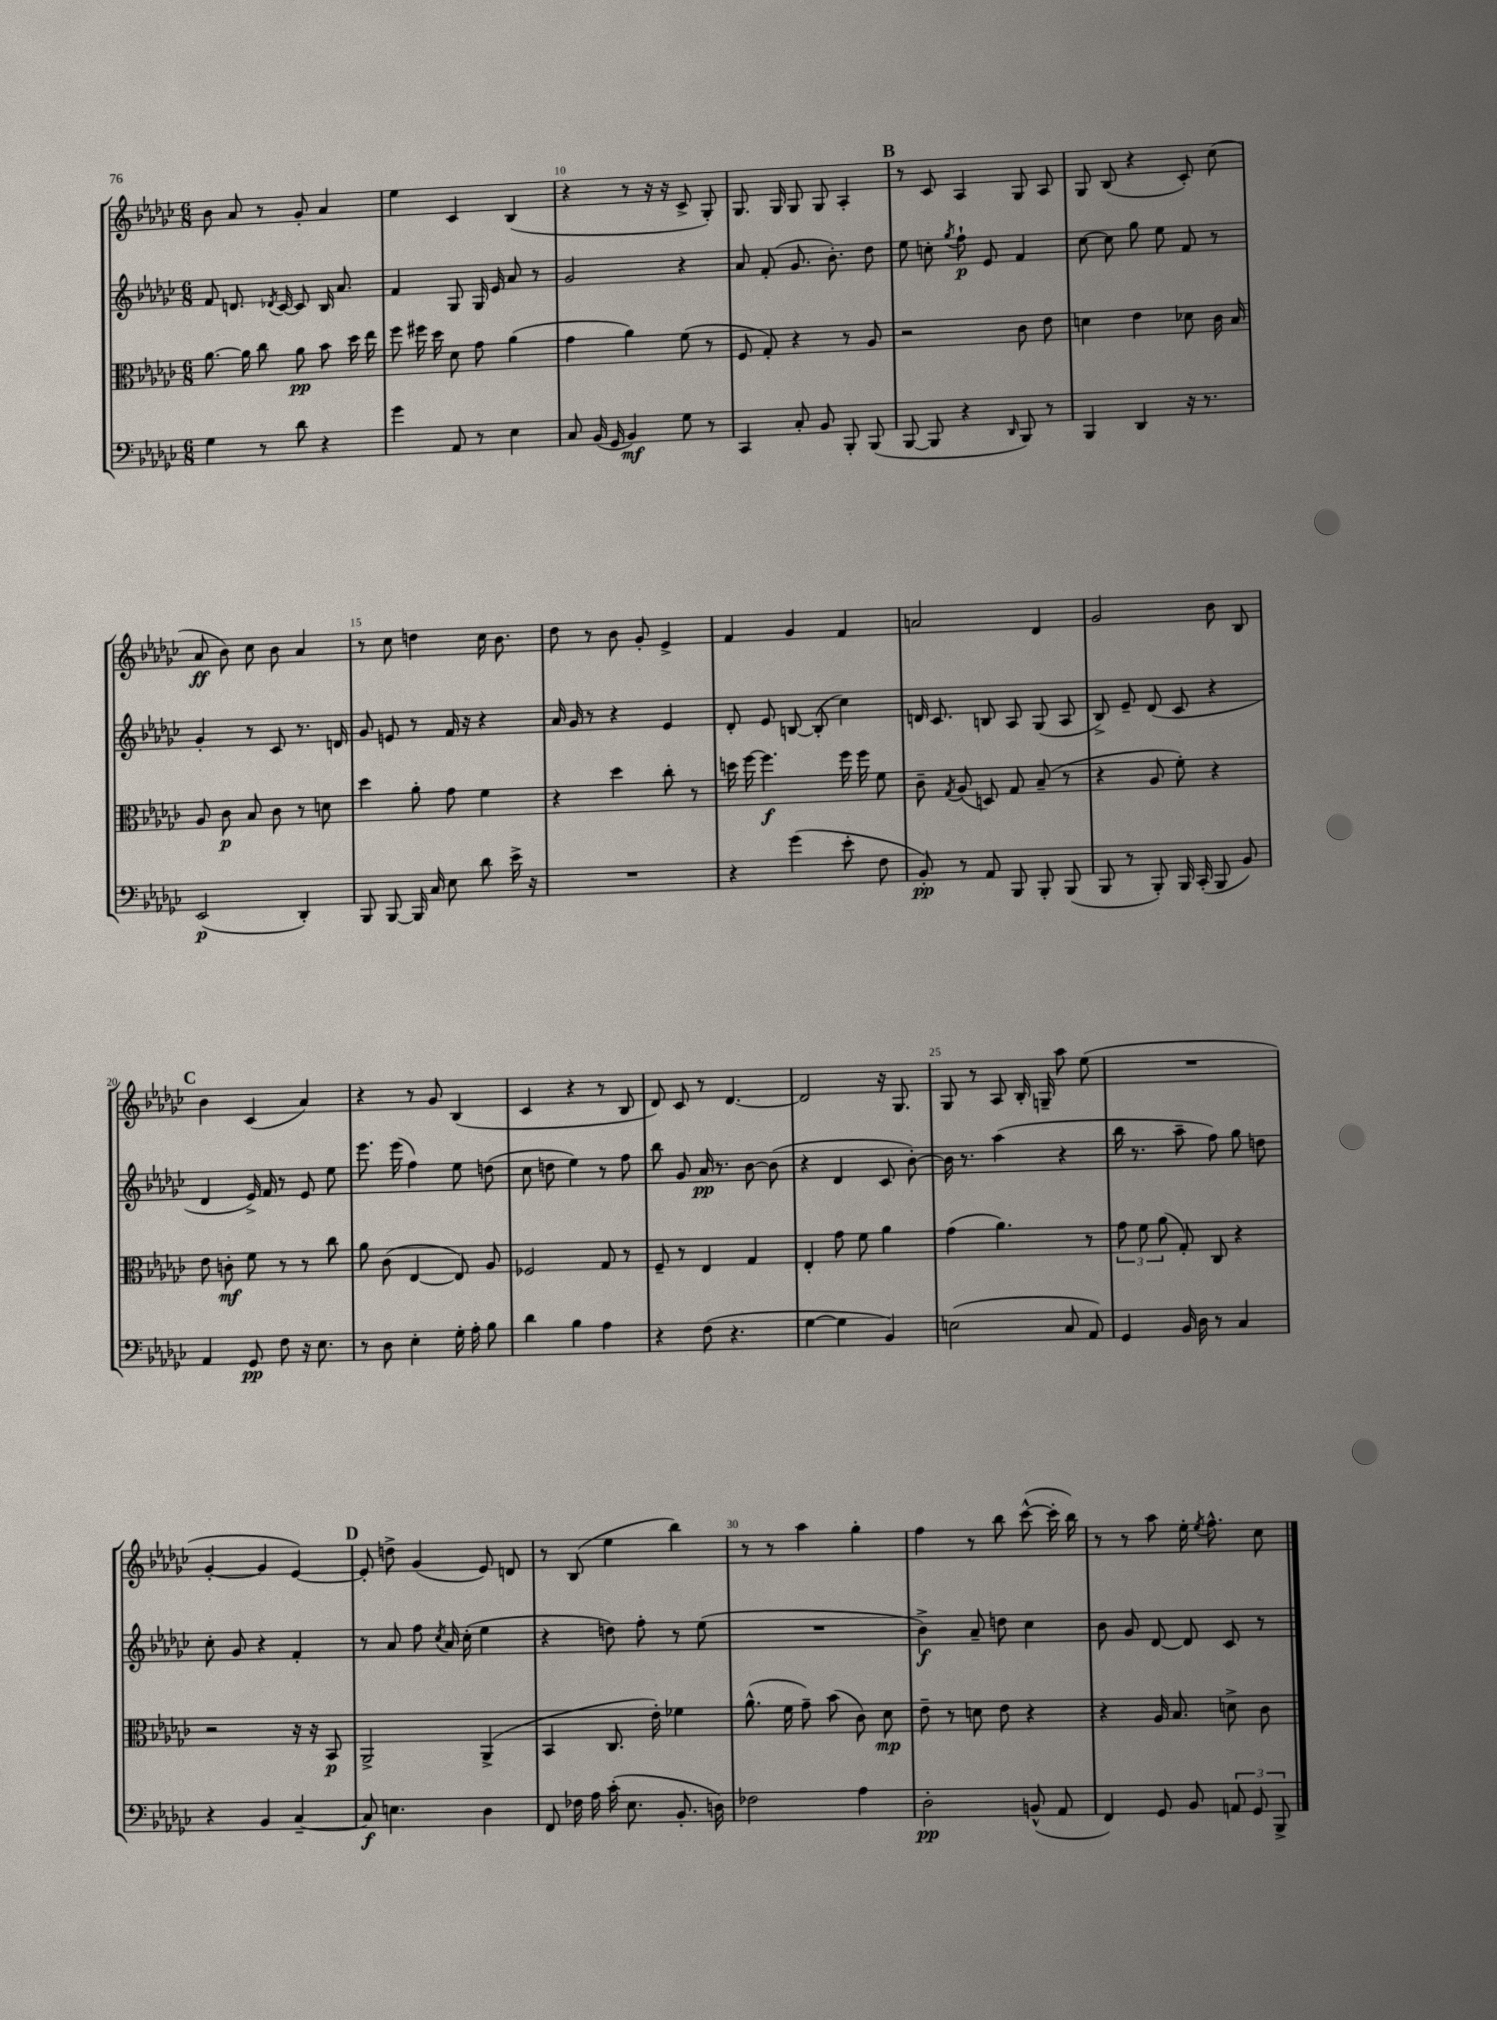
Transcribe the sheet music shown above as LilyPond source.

<<
\new StaffGroup <<
\new Staff = "s0" {
    \clef treble \key ges \major \numericTimeSignature \time 6/8
    \autoBeamOff bes'8 aes'8 r8 ges'8-. aes'4 |
    ees''4 ces'4 bes4( |
    r4 r8 r16 r16 ces'8-> ges8-.) |
    ges8. ges16 ges8 ges8 aes4-. |
    \mark \markup { \bold "B" } r8 ces'8 aes4 ges8 aes8 |
    ges8 bes8( r4 ces'8-.) ces''8( |
    aes'8\ff bes'8) ces''8 bes'8 aes'4 |
    r8 ces''8 d''4 ces''16 bes'8. |
    des''8 r8 bes'8 ges'8-. ees'4-> |
    f'4 ges'4 f'4 |
    a'2 des'4 |
    ges'2 bes'8 bes8 |
    \mark \markup { \bold "C" } bes'4 ces'4( aes'4) |
    r4 r8 ges'8 bes4( |
    ces'4 r4 r8 bes8 |
    des'8) ces'8 r8 des'4.~ |
    des'2 r16 ges8. |
    ges8 r8 aes8 bes16-. g16-- aes''8 ees''8( |
    R2. |
    ges'4~-. ges'4 ees'4~) |
    \mark \markup { \bold "D" } ees'8-. d''8-> ges'4( ees'8) d'8 |
    r8 bes8( ees''4 bes''4) |
    r8 r8 aes''4 ges''4-. |
    f''4 r8 bes''8 ces'''8~-^( ces'''16-. bes''16) |
    r8 r8 aes''8 ees''16-. \acciaccatura { ees''8 } f''8.-^ ces''8 \bar "|." |
}
\new Staff = "s1" {
    \clef treble \key ges \major \numericTimeSignature \time 6/8
    \autoBeamOff f'8 d'8. \acciaccatura { des'8 } ces'16~ ces'8 bes16 aes'8. |
    f'4 ges8 ges16 ees'16 aes'8 r8 |
    ges'2 r4 |
    aes'8 f'8-.( ges'8. bes'8.-.) des''8 |
    \mark \markup { \bold "B" } ees''8 c''8-. \acciaccatura { ges''8 } f''8-!\p ees'8 f'4 |
    ces''8~ ces''8 ges''8 ees''8 f'8 r8 |
    ges'4-. r8 ces'8 r8. d'16 |
    ges'8 e'8 r8 f'16 r16 r4 |
    aes'16 ges'16 r8 r4 ees'4 |
    des'8-. ees'8 b8~ b8-.( ces''4) |
    d'16 ces'8. b8 aes8 ges8( aes8 |
    bes8->) ees'8-- des'8( ces'8 r4 |
    \mark \markup { \bold "C" } des'4 ees'16->) f'16 r8 ees'8 ees''8 |
    ees'''8. ees'''16( f''4) ees''8 d''8( |
    ces''8 d''8 ees''4) r8 f''8 |
    bes''8 ges'8 aes'16\pp r8. bes'8~ bes'8( |
    r4 des'4 ces'8 bes'8~-.) |
    bes'16 r8. aes''4( r4 |
    bes''16 r8. aes''8-- f''8) ges''8 d''8 |
    ces''8-. ges'8 r4 f'4-. |
    \mark \markup { \bold "D" } r8 aes'8 f''8 \acciaccatura { ces''8 } aes'16 ces''16-.( ees''4 |
    r4 d''8) f''8-. r8 ees''8( |
    R2. |
    bes'4->\f) aes'8-- d''8 ces''4 |
    bes'8 ges'8 des'8~ des'8 ces'8 r8 \bar "|." |
}
\new Staff = "s2" {
    \clef alto \key ges \major \numericTimeSignature \time 6/8
    \autoBeamOff aes'8.~ aes'16 ces''8 aes'8\pp bes'8 des''16 ees''16 |
    f''8 fis''16 des''16 des'8 ges'8 aes'4( |
    ges'4 aes'4) f'8( r8 |
    f8 ges8-.) r4 r8 aes8 |
    \mark \markup { \bold "B" } r2 ces'8 ees'8 |
    d'4 ees'4 des'8 ces'16 bes16 |
    aes8 ces'8\p bes8 ces'8 r8 d'8 |
    des''4 aes'8-. ges'8 f'4 |
    r4 des''4 ces''8-. r8 |
    d''16 f''16~ f''4.\f f''16 f''16 f'8 |
    ces'8-- \acciaccatura { ges8 } aes8( d8) ges8 bes8--( r8 |
    r4 aes8 f'8-.) r4 |
    \mark \markup { \bold "C" } ees'8 c'8-.\mf f'8 r8 r8 ces''8 |
    aes'8 ces'8( ees4~ ees8) aes8 |
    fes2 ges8 r8 |
    f8-- r8 ees4 ges4 |
    ees4-. ges'8 f'8 aes'4 |
    ges'4( aes'4.) r8 |
    \tuplet 3/2 { ges'8 f'8 aes'8( } ges8-.) ces8 r4 |
    r2 r16 r16 bes,8\p |
    \mark \markup { \bold "D" } aes,2-> aes,4->( |
    bes,4 ces8. ees'16-.) fes'4 |
    aes'8.-^( f'16 ges'8--) bes'8( ces'8) des'8\mp |
    ees'8-- r8 d'8 ees'8 r4 |
    r4 aes16 bes8. d'8-> ces'8 \bar "|." |
}
\new Staff = "s3" {
    \clef bass \key ges \major \numericTimeSignature \time 6/8
    \autoBeamOff ges4 r8 des'8 r4 |
    ges'4 aes,8 r8 ees4 |
    ces8 bes,16( ges,16 bes,4\mf) ges8 r8 |
    ces,4 ces8-. bes,8 bes,,8-. bes,,8( |
    \mark \markup { \bold "B" } bes,,8~ bes,,8 r4 \grace { des,16 } bes,,8) r8 |
    bes,,4 des,4 r16 r8. |
    ees,2\p( des,4-.) |
    bes,,8 bes,,8~ bes,,16 ces16 ees8 des'8 ees'16-> r16 |
    R2. |
    r4 ges'4( ees'8-. f8 |
    bes,8-.\pp) r8 aes,8 bes,,8 bes,,8-. bes,,8( |
    bes,,8 r8 bes,,8-.) bes,,16 ces,16-.( bes,,8 bes,8) |
    \mark \markup { \bold "C" } aes,4 ges,8\pp f8 r16 ees8. |
    r8 des8 ees4-. ges16-. aes16-. bes8 |
    des'4 bes4 aes4 |
    r4 f8( r4. |
    ges4~ ges4 bes,4) |
    e2( ces8 aes,8) |
    ges,4 bes,16 des16 r8 ces4 |
    r4 bes,4 ces4~-- |
    \mark \markup { \bold "D" } ces8\f e4. des4 |
    f,8 fes16 aes16 ces'16-.( ees8. bes,8.-. d16) |
    fes2 aes4 |
    des2-.\pp b,8-^( aes,8 |
    f,4) ges,8 bes,8 \tuplet 3/2 { a,8 ges,8 bes,,8-> } \bar "|." |
}
>>
>>
\layout { \context { \Score currentBarNumber = #8 \override BarNumber.break-visibility = ##(#f #t #t) barNumberVisibility = #(every-nth-bar-number-visible 5) } }
